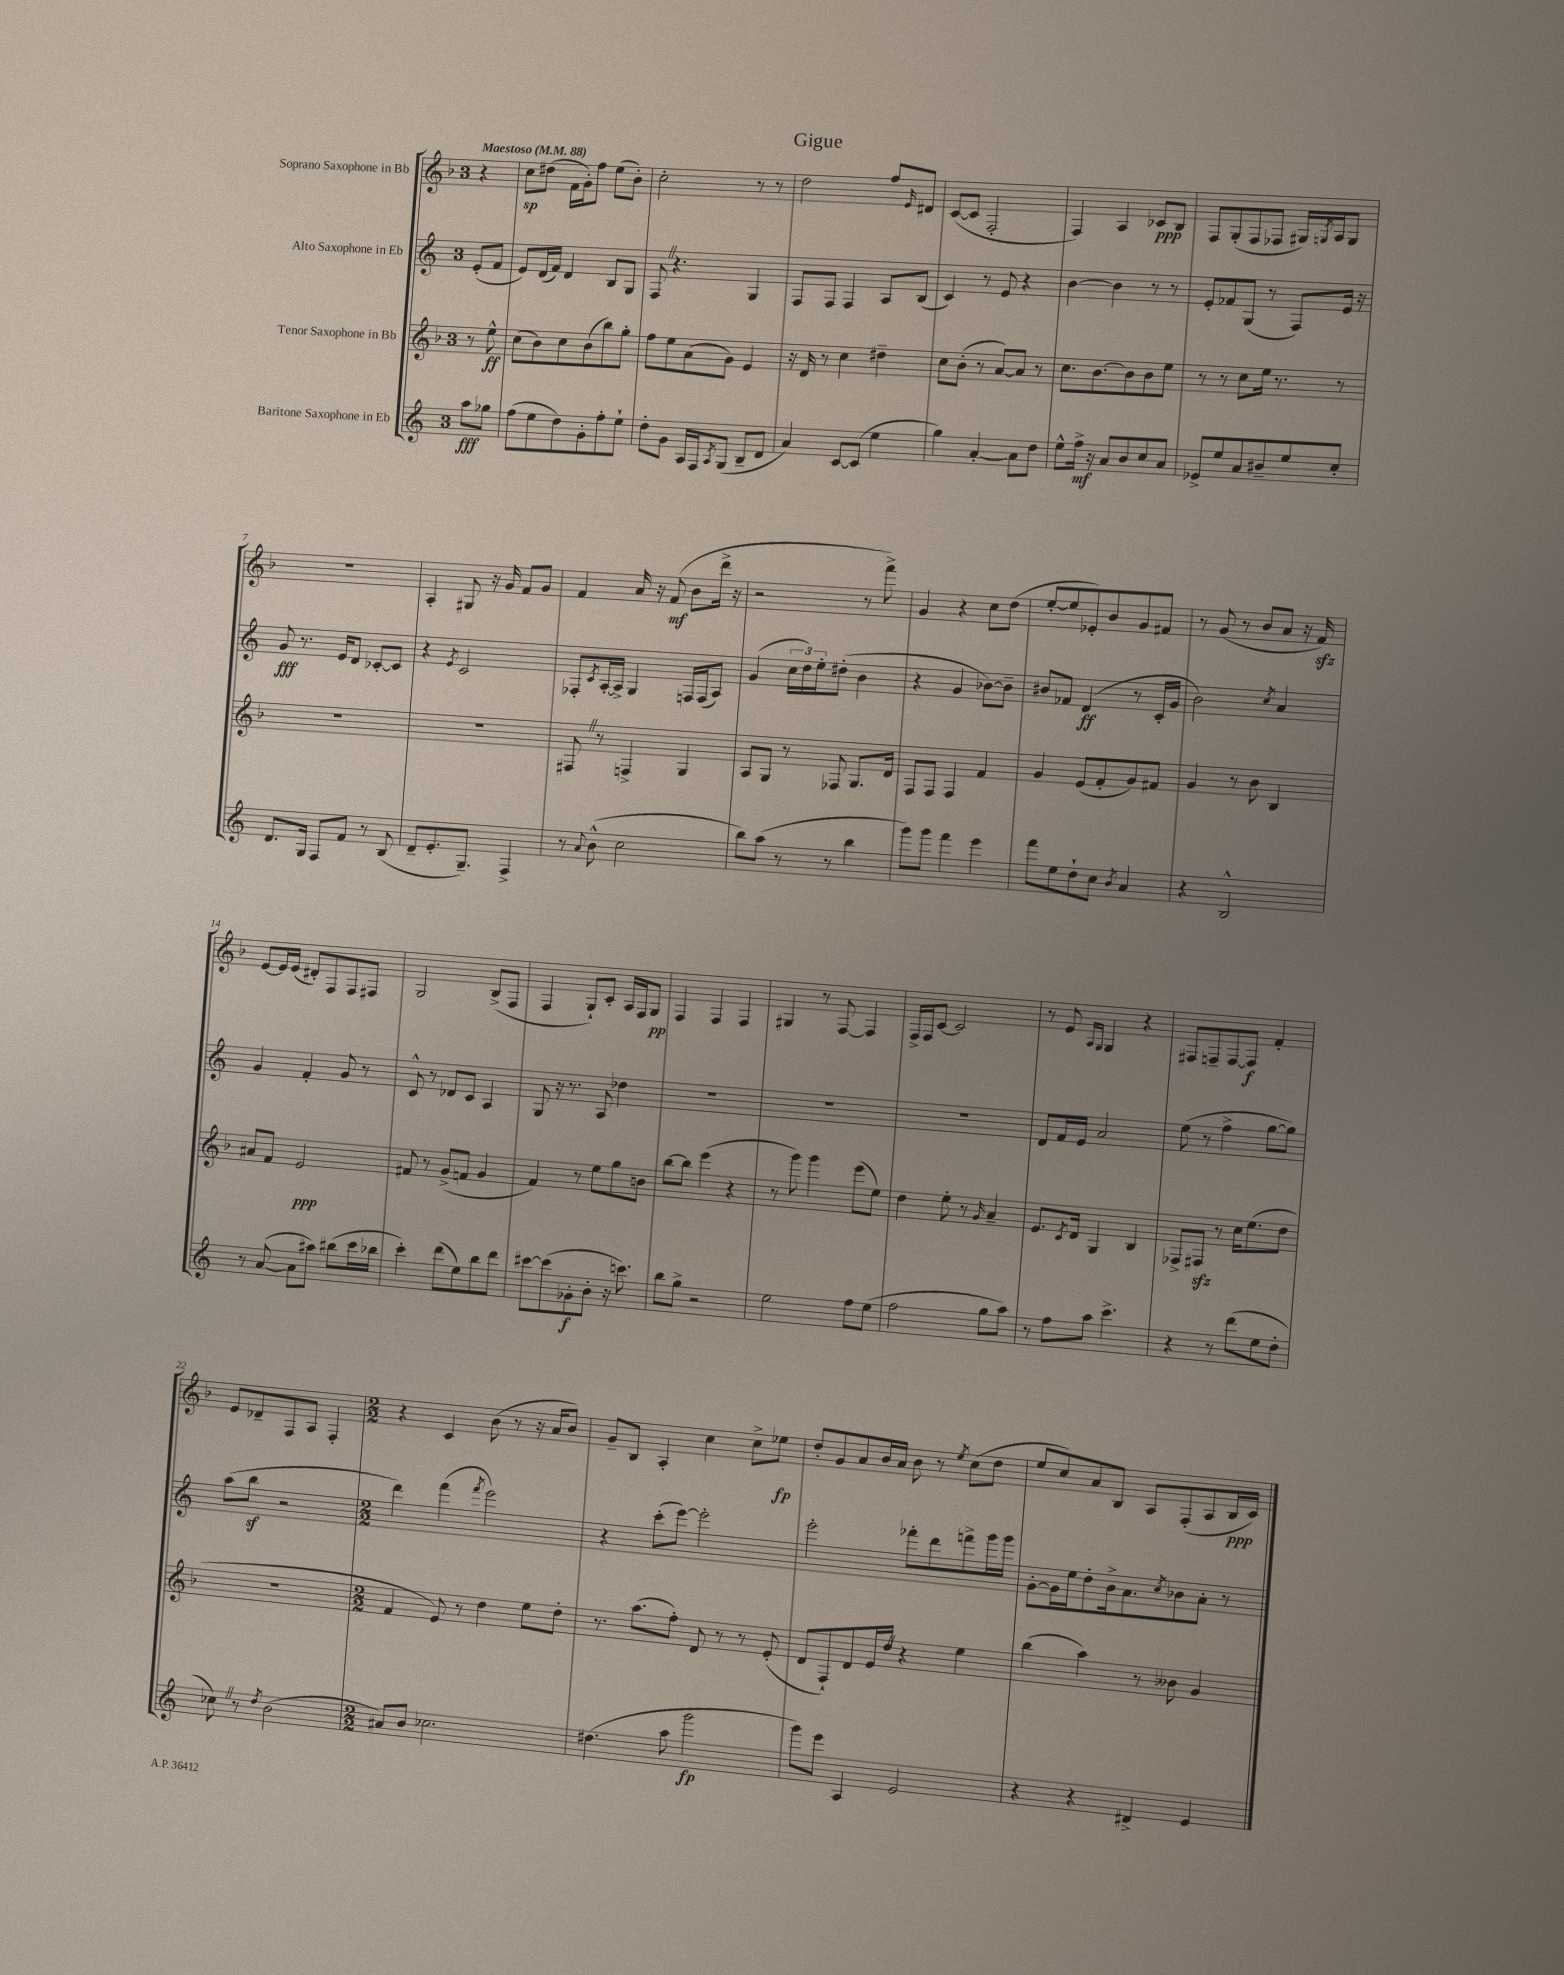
\header { title = "Gigue" }
<<
\new StaffGroup <<
\new Staff = "s0" \with { instrumentName = "Soprano Saxophone in Bb" } {
    \clef treble \key f \major \once \override Staff.TimeSignature.style = #'single-digit \time 3/4 \partial 4 \tempo "Maestoso" 4 = 88
    r4 |
    c''8\sp dis''8( f'16 g'16-.) f''8 e''8( bes'8-.) |
    c''2-. r8 r8 |
    d''2 f''8 \grace { e'16 } dis'8 |
    c'8~( c'8 f2-. |
    f4) a4 ces'8\ppp bes8 |
    f8 g8-.( f8 fes8 gis16) \acciaccatura { g8 } a16 g8 |
    R2. |
    a4-. gis8 r16 g'16 f'8 g'8 |
    f'4 a'16 r16 f'8\mf( bes'8 d'''16-> r16 |
    r2 r8 f'''8->) |
    g'4 r4 c''8 d''8( |
    e''8~-. e''8 ees'8-.) bes'8 g'8 fis'8 |
    r8 g'8( r8 bes'8 a'8 r16 f'16\sfz) |
    e'8~ e'16 e'16( dis'8-.) f8 f8 fis8 |
    g2 bes8->( f8 |
    f4 g8-!) c'8-. a16 f16 g8\pp |
    f4 f4 f4 |
    gis4 r8 f8~ f4 |
    f16-> f16 c'8~ c'2 |
    r8 e'8 \grace { a16 g16 } g4 r4 |
    fis8 f8-- f8~ f8\f f'4-. |
    e'8 des'8-- f8 a8 f4-. |
    \numericTimeSignature \time 2/2 r4 c'4 bes'8( r8 r16 a'16 bes'8) |
    g'8-- bes8 a4-. c''4 c''8-> ees''8\fp |
    d''8-. g'8 a'8 bes'16 a'16 bes'8 r8 \acciaccatura { e''8 } c''8( d''8 |
    e''8 c''8) a'8 bes8 a8 f8-.( a8 bes16\ppp c'16) \bar "|." |
}
\new Staff = "s1" \with { instrumentName = "Alto Saxophone in Eb" } {
    \clef treble \key c \major \once \override Staff.TimeSignature.style = #'single-digit \time 3/4 \partial 4
    e'8-.( f'8 |
    e'8) d'16( f'16) d'4 b8 g8 |
    f8 \once \override BreathingSign.text = \markup { \musicglyph "scripts.caesura.straight" } \breathe r4. g4 |
    f8 f8 f4 a8 b8( |
    c'4) r8 e'8 r4 |
    b'4~ b'4 r8 r8 |
    e'8-. fes'8 g8( r8 f8) e'16 r16 |
    g'8\fff r8. e'16 d'8 ces'8~-. ces'8 |
    r4 \acciaccatura { e'8 } c'2 |
    fes8-. \acciaccatura { c'8 } a16~-. a16-> g4 f16 f16( a8) |
    g'4( \tuplet 3/2 { c''16 d''16) e''16-. } dis''8-.( b'4 |
    r4 g'4 bes'8~) bes'8-- |
    bis'8 fes'8 d'4\ff( r8 c'16-. g'16 |
    b'2) \acciaccatura { c''8 } a'4 |
    g'4 f'4-. g'8 r8 |
    c'8-^ r8 des'8 c'8 a4 |
    g8 r16 r8. a8 des''4 |
    R2. |
    R2. |
    R2. |
    d'8 f'16 e'16 a'2 |
    e''8( r8 f''4-> g''8~ g''8) |
    a''8( b''8\sf r2 |
    \numericTimeSignature \time 2/2 d'''4) f'''4( \acciaccatura { f'''8 } e'''2) |
    r4 c'''8-.( e'''8~) e'''2-. |
    e'''2-. fes'''8-. d'''8 f'''8-> g'''16 g'''16 |
    g'8~-. g'16 e''16 d''8-. b'16-> a'8. \acciaccatura { c''8 } bes'8 a'8-. r8 \bar "|." |
}
\new Staff = "s2" \with { instrumentName = "Tenor Saxophone in Bb" } {
    \clef treble \key f \major \once \override Staff.TimeSignature.style = #'single-digit \time 3/4 \partial 4
    r8 e''8-^\ff |
    c''8( bes'8) c''8 bes'8( bes''8) g''8-. |
    f''8 e''8 a'8( g'8) e'4 |
    r16 d'16 r8 c''4 dis''4-- |
    c''8 bes'8-.( r8 a'8~) a'8 r8 |
    c''8. bes'8.~ bes'8 bes'8 e''8 |
    r8 r8 c''8 e''16 r8. r8 |
    R2. |
    R2. |
    fis8 \once \override BreathingSign.text = \markup { \musicglyph "scripts.caesura.straight" } \breathe r8 f4-> g4 |
    a8 g8 r8 fes8 g8. d'16 |
    f8 f8 f4 f'4 |
    g'4 e'8( f'8-. g'8) fis'8 |
    g'4 r8 bes'8 bes4 |
    ais'8 f'8 e'2\ppp |
    fis'8 r8 g'8->( f'8 g'4 |
    f'4) r8 e''8 g''8 b'8 |
    bes''8~ bes''8 e'''4( r4 |
    r8 g'''8) g'''4 e'''8( e''8) |
    d''4 e''8-. r8 \grace { g'16 } a'4-- |
    e'8. \acciaccatura { c'8 } d'16 g4 bes4 |
    fes8-> fis8\sfz r8 c''16 e''8.( d''8 |
    R2. |
    \numericTimeSignature \time 2/2 f'4 e'8) r8 d''4 e''8 d''8-. |
    r8. a''8.( f''8-.) d'8 r8 r8 e'8-.( |
    d'8 f8-!) d'8 e'16 d''16 \once \override BreathingSign.text = \markup { \musicglyph "scripts.caesura.straight" } \breathe r4 e''4 |
    bes''4( a''4) r8 beses'8 g'4 \bar "|." |
}
\new Staff = "s3" \with { instrumentName = "Baritone Saxophone in Eb" } {
    \clef treble \key c \major \once \override Staff.TimeSignature.style = #'single-digit \time 3/4 \partial 4
    a''8\fff ges''8 |
    f''8( e''8 d''8) g'8-. f''8-. e''8-! |
    d''8-. g'8 a16 f16 \acciaccatura { a8 } g8( b8-- d'8 |
    a'4) c'8~ c'8( e''4 |
    g''4) a'4~-. a'8 d''8 |
    e''8-^ f''16->\mf r16 a'8 b'8 c''8 a'8 |
    ees'8-> e''8 a'8 bis'8-- e''8 c''8-. |
    d'8. g16 f8 f'8 r8 b8( |
    d'8-- e'8.-. g8.--) f4-> |
    r8 \appoggiatura { a'8 } b'8-^( c''2 |
    b''8) a''8( r8 r8 b''4 |
    g'''8) g'''8 f'''4 e'''4 |
    f'''8 e''8 d''8-! c''8 \acciaccatura { b'8 } a'4 |
    r4 b2-^ |
    r8 a'8~( a'8 ais''8) bis''8( c'''16 bes''16 |
    c'''4-.) d'''8( e''8) b''8 d'''8 |
    cis'''8~ cis'''8( ges'8-.\f b'8-. r16 c'''8.) |
    b''8 g''8-> r2 |
    e''2 f''8 e''8( |
    f''2 g''8 a''8) |
    r8 f''8 a''8 c'''4.-> |
    r4 r8 d'''8( e''8 d''8-. |
    ces''8) \once \override BreathingSign.text = \markup { \musicglyph "scripts.caesura.straight" } \breathe r8 \acciaccatura { d''8 } b'2( |
    \numericTimeSignature \time 2/2 ais'8) b'8 ces''2. |
    dis''4.( a''8 g'''2\fp |
    g'''8) e'''8 a4 e'2 |
    r4 r4 dis'4-> e'4 \bar "|." |
}
>>
>>
